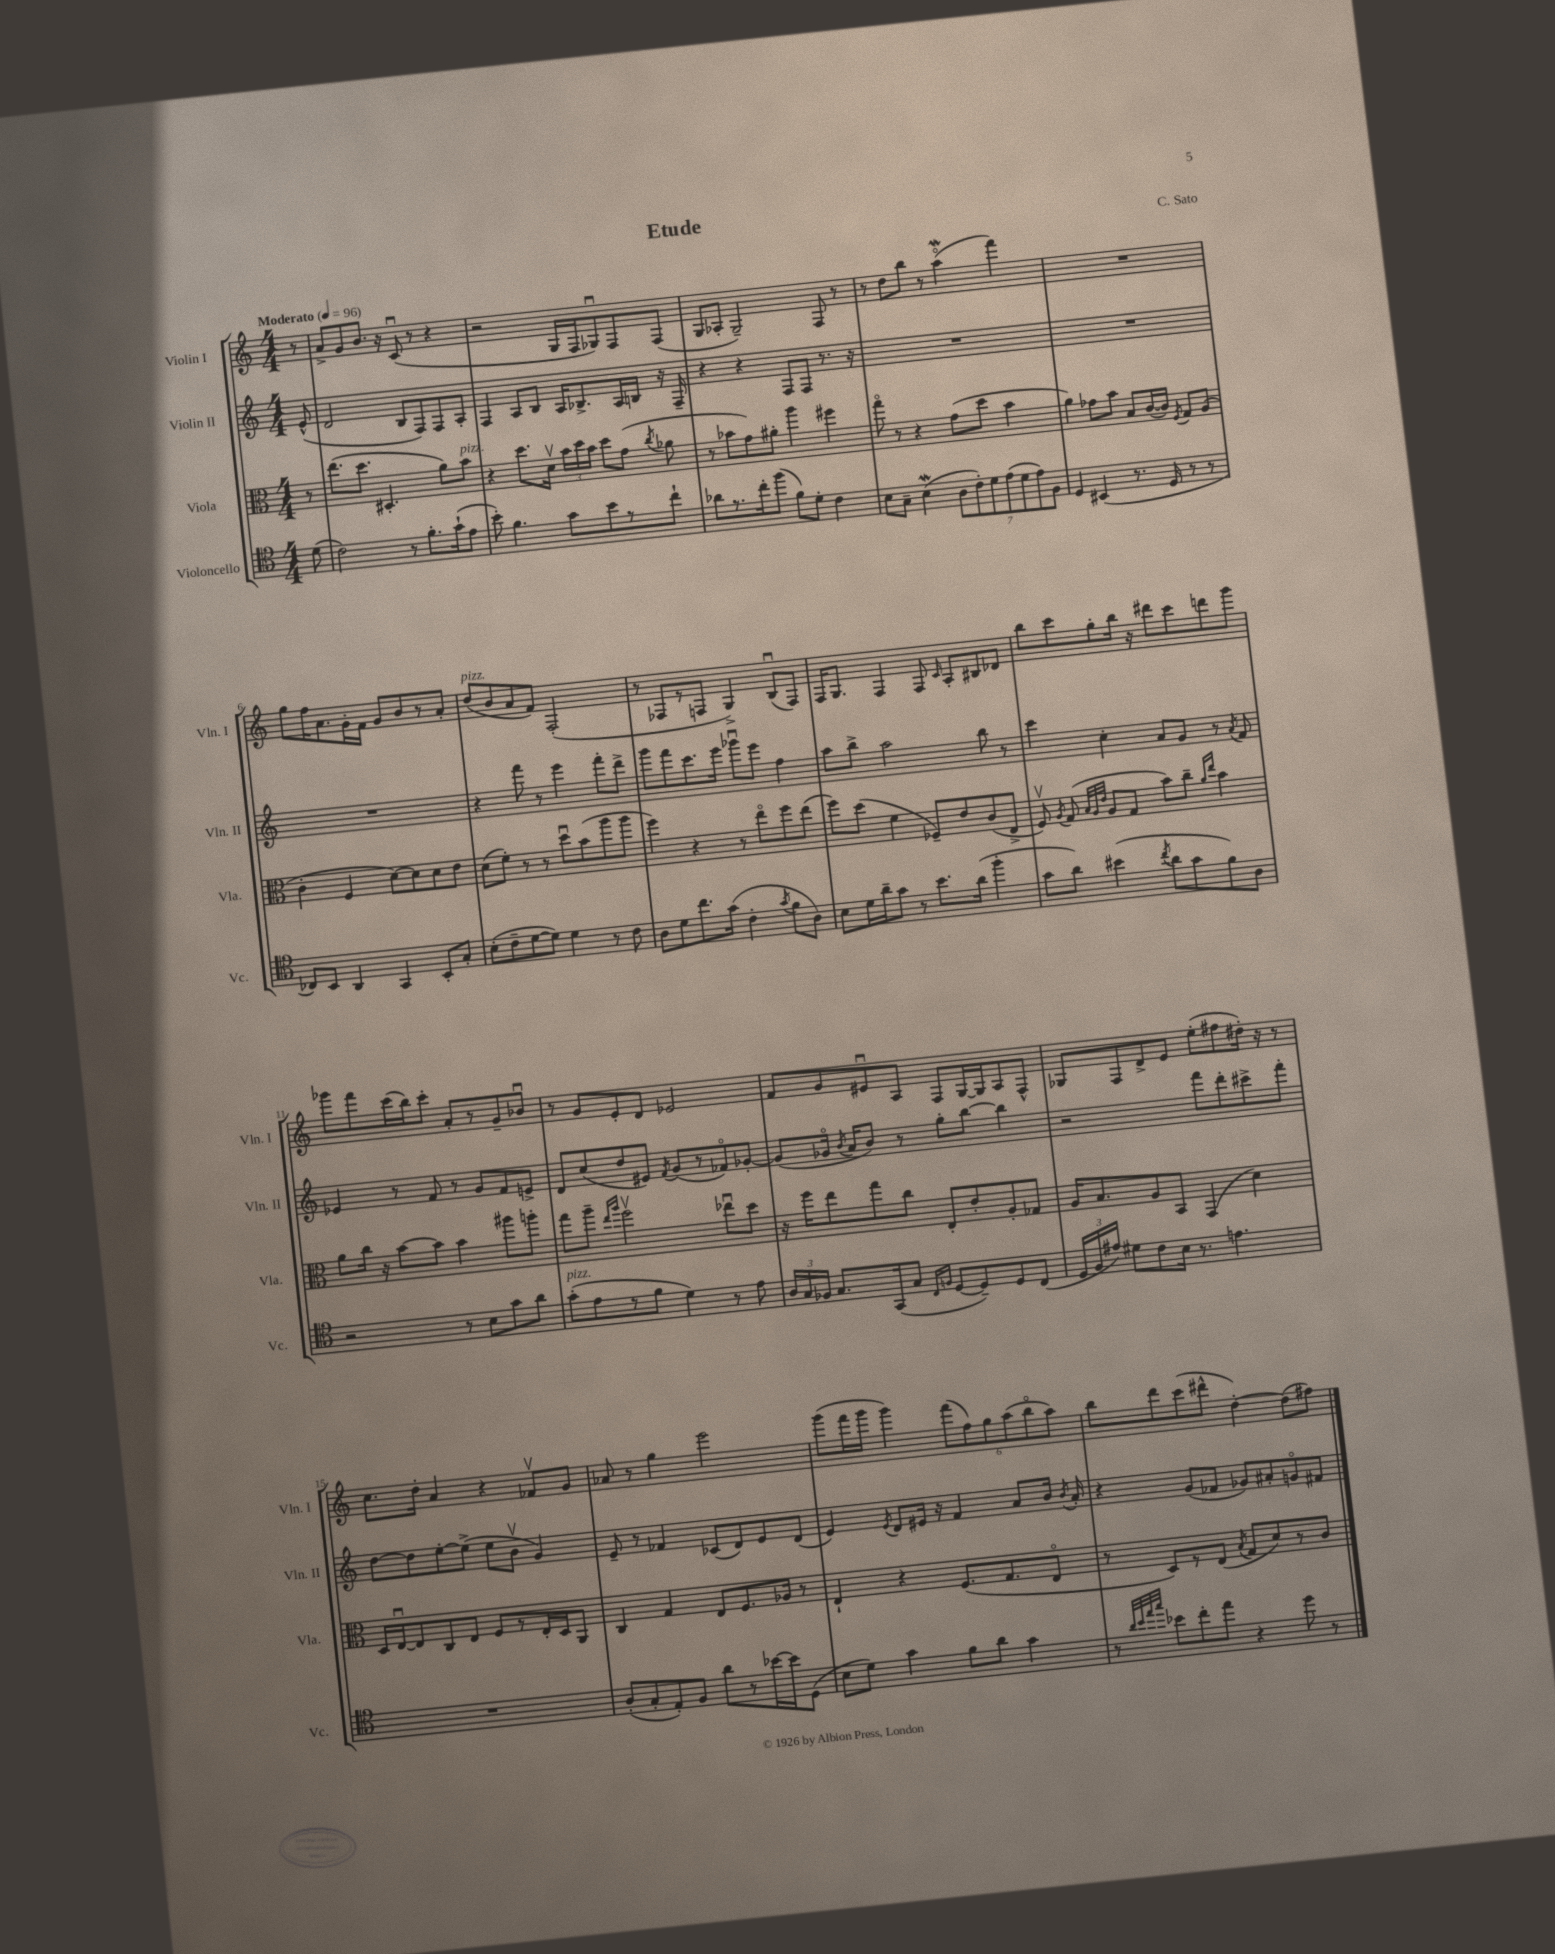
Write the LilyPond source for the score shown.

\header { title = "Etude" composer = "C. Sato" }
<<
\new StaffGroup <<
\new Staff = "s0" \with { instrumentName = "Violin I" shortInstrumentName = "Vln. I" } {
    \clef treble \key c \major \numericTimeSignature \time 4/4 \partial 8 \tempo "Moderato" 4 = 96
    \autoBeamOff r8 |
    a'8[-> g'8 b'8.] r16 c'8\downbow( r8 r4 |
    r2 g16[ f16 ges8\downbow) f8 f8]( |
    g8[ aes8]-. g2--) f8 r8 |
    r8 d''8[ b''8] r8 a''4\flageolet\mordent( f'''4) |
    R1 |
    g''8[ f''16 a'8. g'16-. f'16] g'8[ b'8 r8 a'8]-. |
    d''8[^\markup { \italic "pizz." }( b'8 a'8 f'8]) f2-.( |
    r8 fes8[ r8 f8] g4->) b8[\downbow( f8]) |
    f16[ g8.] f4 f8 \grace { c'16 } a8[-. bis8 des'8] |
    b''8[ c'''8 g''8-. b''16] r16 dis'''8[ c'''8 d'''8 g'''8] |
    ges'''8[ f'''8 c'''16( b''16) c'''8]-. a'8[-. r8 g'8-- bes'8]\downbow |
    r8 g'8[ e'8-. d'8] ees'2 |
    f'8[ g'8 eis'8\downbow a8] f8[ g16~ g16 a8 f8]-^ |
    ges8[ f8 d'8-> e'8] e''8[-.( fis''8 dis''16]-.) r16 r8 |
    c''8.[ d''16]-. a'4 r4 fes'8[\upbow g'8] |
    aes'8 r8 g''4 e'''2 |
    g'''8[( f'''16 g'''16] g'''4) \tuplet 6/4 { f'''8[( f''8) g''8 a''8( b''8\flageolet a''8]) } |
    b''8[ d'''8 c'''8( dis'''8]-^ d''4~-.) d''8[( fis''8]) \bar "|." |
}
\new Staff = "s1" \with { instrumentName = "Violin II" shortInstrumentName = "Vln. II" } {
    \clef treble \key c \major \numericTimeSignature \time 4/4 \partial 8
    \autoBeamOff e'8-^( |
    d'2 b8[ f8) f8 a8]-. |
    f4 a8[ b8] a16[ bes8.-> a16 b16] r16 f16-- |
    r4 r4 f8[ f8] r8. r16 |
    R1 |
    R1 |
    R1 |
    r4 f'''8 r8 e'''4 f'''8[-. d'''8]-> |
    g'''8[ f'''8 c'''8. e'''16] ges'''8[\downbow e'''8] f''4 |
    a''8[ b''8]-> a''2 b''8 r8 |
    c'''4 c''4-. a'8[ g'8] r8 \acciaccatura { a'8 } f'8 |
    ees'4 r8 f'8 r8 g'8[ f'8 e'8]-> |
    d'8[ c''8( d''8 eis'8]) \acciaccatura { f'8 } g'8[( r8 fes'8\flageolet) ges'8]~-. |
    ges'8[( ges'16]\flageolet \acciaccatura { b'8 } a'16[ b'8]) r8 g''8[-. b''8]~ b''4 |
    r2 f'''8[ d'''8-. cis'''8-> f'''8]-. |
    d''8[~ d''8 e''8~-. e''8]->( e''8[ b'8]\upbow g'4) |
    e'8-- r8 fes'4 ces'8[( d'8) e'8 d'8]( |
    e'4) \acciaccatura { e'8 } d'8[ eis'16] r16 f'4 a'8[ b'16] \acciaccatura { b'8 } a'16-. |
    r4 g'8[( fes'8] ges'8[) ais'8-. g'8\flageolet fis'8] \bar "|." |
}
\new Staff = "s2" \with { instrumentName = "Viola" shortInstrumentName = "Vla." } {
    \clef alto \key c \major \numericTimeSignature \time 4/4 \partial 8
    \autoBeamOff r8 |
    e''8.[( d''8.] dis4.-. a'8[) b'8]^\markup { \italic "pizz." } |
    r4 d''8.[ d'16]\upbow \tuplet 3/2 { b'16[ d''16 b'16] } d''8[ g'8]( \acciaccatura { c''8 } aes'8 |
    r8 bes'8[ g'8) ais'8]-. a''4 fis''4 |
    g''8\flageolet r8 r4 g'8[( d''8] b'4 |
    a'4) ges'8[ b'8] b8[ c'16~( c'16]) \acciaccatura { f8 } g8[ a8]( |
    c'4-. f4 d'8[~) d'8 d'8 e'8] |
    d'8[( f'8]-.) r8 r8 d''8[\downbow b'8( a''8 a''8] |
    f''4) r4 r8 e''8[\flageolet f''8 e''8]( |
    f''8[) d''8]( f'4 fes8[--) e'8 c'8( e8]-> |
    f8\upbow) \acciaccatura { a8 } g8( \grace { b32[ a32 e'32] } a8[ g8] b'8[) c''8]-- \grace { a'16[ e''16] } b'4 |
    a'8[ c''16] r16 b'8[~ b'8] b'4 ais''8[ a''8]-. |
    g''8[ a''8]-- \grace { e''16[ a''16] } f''2\upbow ees''8[\downbow d''8] |
    r16 f''16[ e''8 g''8 c''8] e8[-. e'8-. a8-. ges8] |
    a16[ b8. a8 b,8] g,4( d'4) |
    d16[ e16~\downbow e8 c8 e8] f8[ r8 e16-. d16 a,8] |
    c4 g4 e8[ f8. aes16] r8 |
    e4-! r4 f8.[( g8. e8]\flageolet |
    r8 d8[) r8 e8]( \acciaccatura { b8 } g8[ d'8) r8 c'8] \bar "|." |
}
\new Staff = "s3" \with { instrumentName = "Violoncello" shortInstrumentName = "Vc." } {
    \clef tenor \key c \major \numericTimeSignature \time 4/4 \partial 8
    \autoBeamOff d'8( |
    c'2) r8 f'8.[-. g'16-!( e'8] |
    b'8-.) f'4. g'8[ b'8 r8 c''8]-! |
    aes'8[ r8. c''16-. f''8]( f'8[) d'8]-. c'4 |
    b8[ g8]-- b4\mordent( \tuplet 7/4 { a8[ c'8-.) d'8 e'8( d'8 e'8) f8] } |
    d4 bis,4( r8. d16 r8 r8 |
    ces8[) b,8] a,4 g,4 b,8[-. g8]-. |
    b8[-.( c'8-- d'8~ d'8]) d'4 r8 c'8 |
    a8[ d'8 c''8. g'16]( c'4-. \acciaccatura { g'8 } f'8[ a8]) |
    b8[ d'16 a'16-- g'8] r8 b'8.[ a'16]( f''4-. |
    g'8[ a'8]) bis'4( \acciaccatura { c''8 } a'8[ g'8 f'8) a8] |
    r2 r8 b8[ g'8 a'8] |
    g'8[-.^\markup { \italic "pizz." }( e'8 r8 f'8] d'4) r8 e'8 |
    \tuplet 3/2 { a16[ g16 fes16] } g8.[ g,16( g8] \grace { c16[ f16] } d8[~ d8--) d8 c8]( |
    \tuplet 3/2 { d16[ f16 eis'16]) } dis'8[ c'8 b16] r8. e'4. |
    R1 |
    a8[-.( g8-. e8-.) f8] a'8[ r8 bes'16~ bes'16 d8]( |
    b8[ d'8]) g'4 f'8[ a'8] g'4 |
    r8 \grace { a'32[ b'32 e''32 g''32] } bes'8[ c''8-. e''8] r4 d''8 r8 \bar "|." |
}
>>
>>
